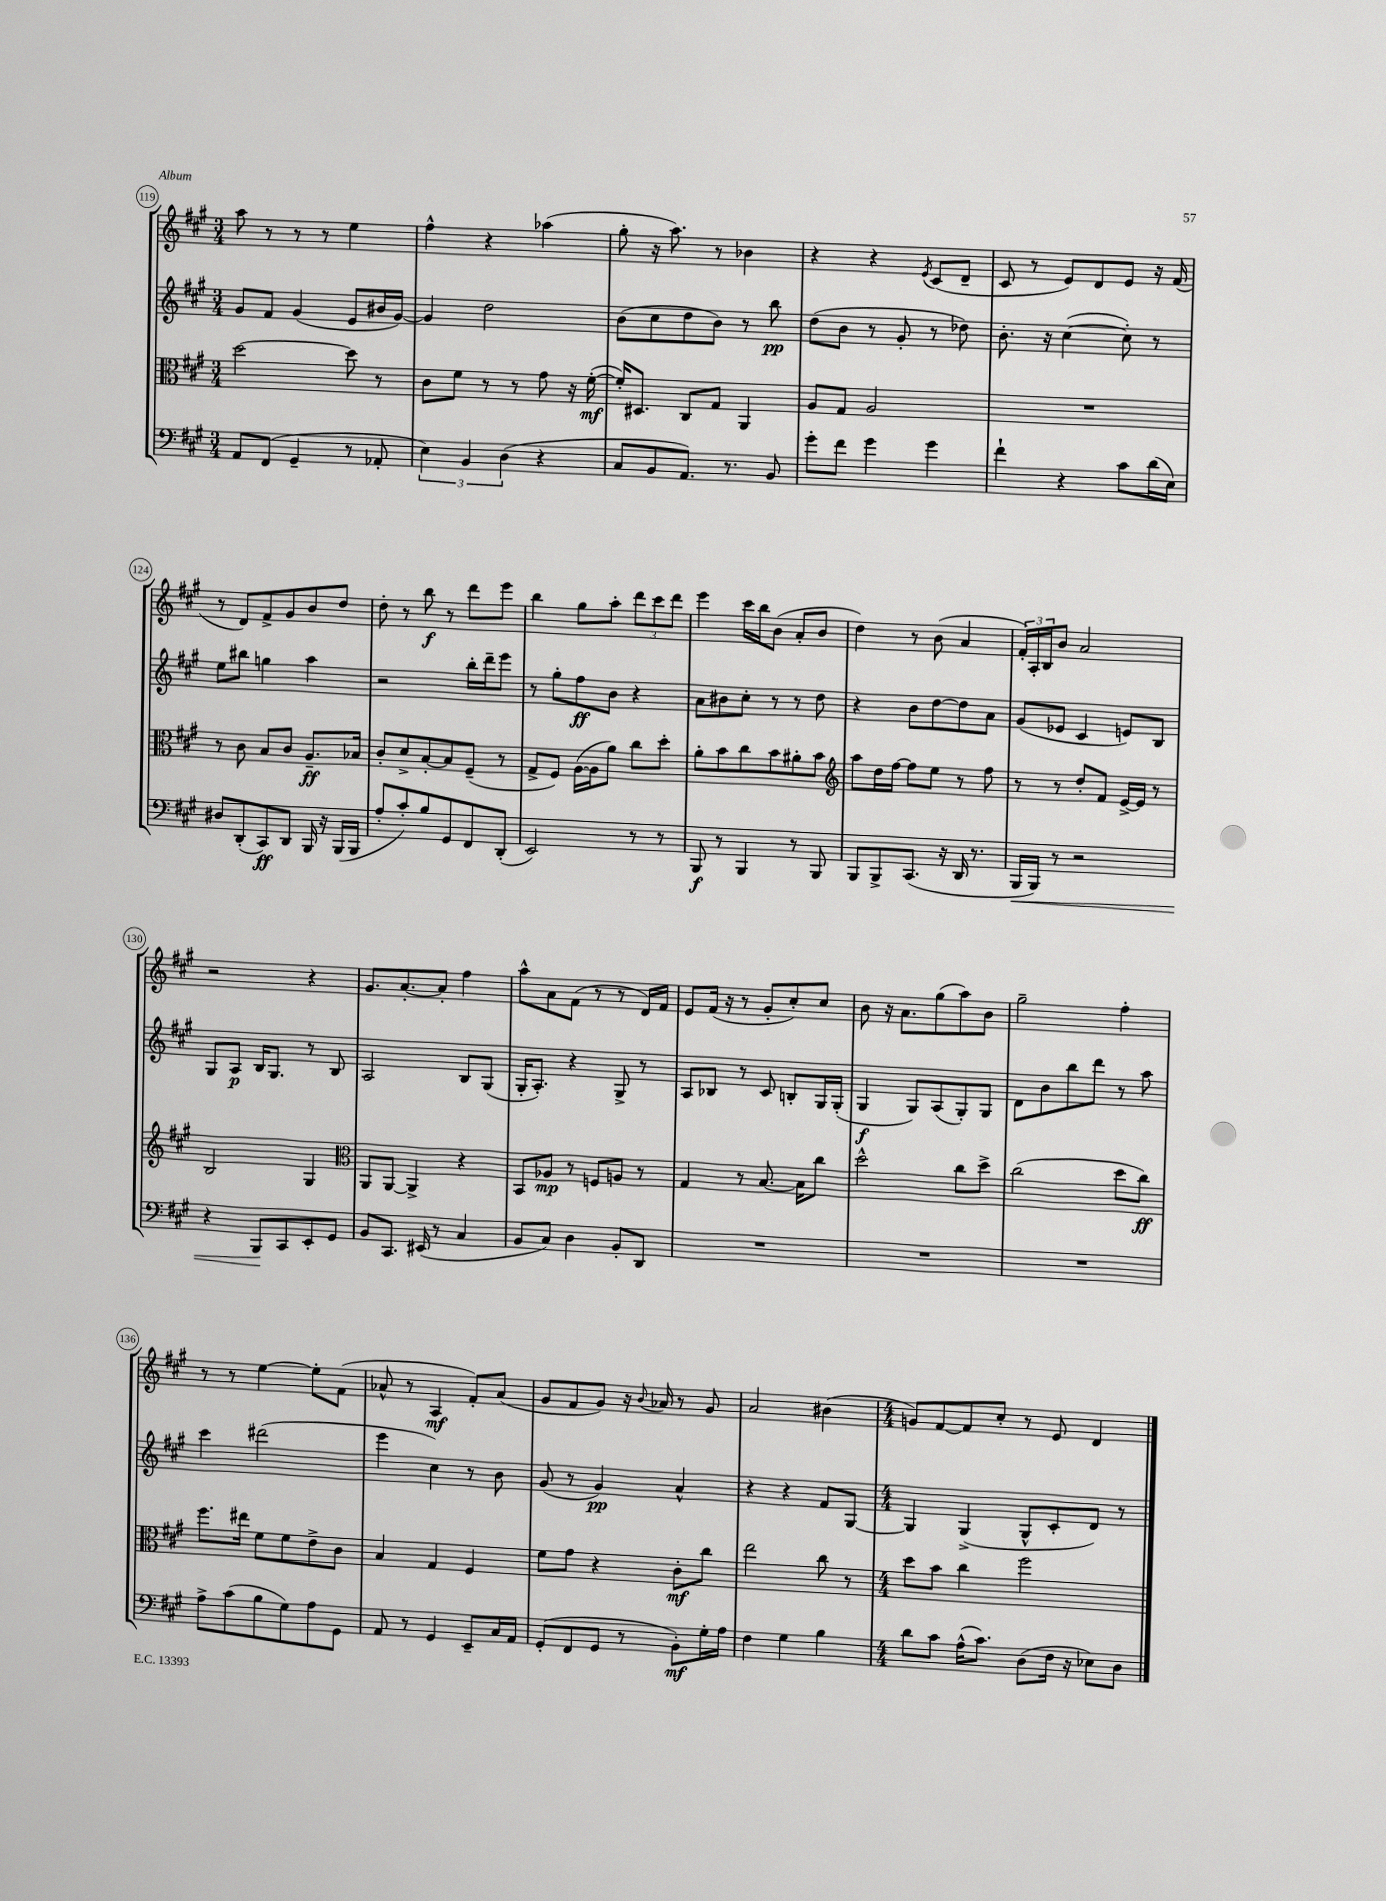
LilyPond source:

<<
\new StaffGroup <<
\new Staff = "s0" {
    \clef treble \key a \major \numericTimeSignature \time 3/4
    a''8 r8 r8 r8 e''4 |
    fis''4-^ r4 aes''4( |
    gis''8-. r16 a''8.) r8 bes'4 |
    r4 r4 \acciaccatura { e'8 } cis'8( d'8-- |
    cis'8 r8 e'8) d'8 e'8 r16 fis'16( |
    r8 d'8) fis'8-> gis'8 b'8 d''8 |
    d''8-. r8 b''8\f r8 d'''8 e'''8 |
    b''4 gis''8 a''8-. \tuplet 3/2 { d'''8 cis'''8 d'''8 } |
    e'''4 cis'''16 b''16 b'8( a'8-. b'8 |
    d''4) r8 b'8( a'4 |
    \tuplet 3/2 { fis'16-.) a16-. b16 } b'8 a'2 |
    r2 r4 |
    gis'8. a'8.~-. a'8-. fis''4 |
    a''8-^ a'8 fis'8( r8 r8 d'16) fis'16 |
    e'8 fis'16( r16 r8 gis'8-. cis''8-.) cis''8 |
    b'8 r16 a'8. gis''8( a''8) b'8 |
    gis''2-- fis''4-. |
    r8 r8 e''4~ e''8-. fis'8( |
    aes'8-^ r8 a4\mf fis'8-.) aes'8( |
    gis'8 fis'8 gis'8) r16 \appoggiatura { b'8 } aes'16 r8 gis'8 |
    a'2 bis'4( |
    \numericTimeSignature \time 4/4 g'8) fis'8~ fis'8 cis''8-. r8 e'8 d'4 \bar "|." |
}
\new Staff = "s1" {
    \clef treble \key a \major \numericTimeSignature \time 3/4
    gis'8 fis'8 gis'4( e'8 bis'16 gis'16~) |
    gis'4 d''2 |
    b'8( cis''8 d''8 b'8) r8 b''8\pp |
    d''8( b'8 r8 gis'8-. r8 des''8) |
    b'8.-. r16 cis''4~( cis''8-.) r8 |
    e''8 bis''8 g''4 a''4 |
    r2 b''16-. d'''16-- e'''8 |
    r8 gis''8-. fis''8\ff b'8 r4 |
    a'8 bis'8 cis''8-. r8 r8 d''8 |
    r4 b'8 d''8~ d''8 a'8 |
    gis'8( ees'8 cis'4 e'8) b8 |
    gis8 a8\p b16 gis8. r8 b8 |
    a2 b8 gis8( |
    gis16-. a8.-.) r4 gis8-> r8 |
    a8 bes8 r8 cis'8 b8-. gis16 gis16-.( |
    gis4\f gis8) a8( gis8-.) gis8 |
    d'8 b'8 b''8 d'''8 r8 a''8 |
    cis'''4 dis'''2( |
    e'''4 cis''4) r8 b'8 |
    gis'8( r8 gis'4\pp) a'4-^ |
    r4 r4 fis'8 gis8~ |
    \numericTimeSignature \time 4/4 gis4 gis4->( gis8-^ cis'8-. d'8) r8 \bar "|." |
}
\new Staff = "s2" {
    \clef alto \key a \major \numericTimeSignature \time 3/4
    d''2~ d''8 r8 |
    cis'8 fis'8 r8 r8 gis'8 r16 fis'16~-.\mf( |
    fis'16-.) dis8. cis8 gis8 a,4 |
    a8 gis8 a2 |
    R2. |
    r8 cis'8 b8 cis'8 a8.--\ff bes16 |
    cis'8-. d'8-> b8~-. b8 fis8--( r8 |
    gis8-> fis8) a16~( a16 a'8) cis''8 d''8-. |
    a'8-. b'8 cis''8 b'8 ais'8-. b'8 |
    \clef treble a''8 d''16 fis''16~ fis''8 e''8 r8 fis''8 |
    r8 r8 d''8-. fis'8 e'16~-> e'16 r8 |
    b2 gis4 |
    \clef alto a,8 a,8~ a,4-> r4 |
    b,8 aes8\mp r8 f8 a8 r8 |
    gis4 r8 b8.~ b16 cis''8 |
    d''2-^ cis''8 d''8-> |
    cis''2( d''8 cis''8\ff) |
    fis''8. eis''16 fis'8 fis'8 e'8-> cis'8 |
    b4 gis4 fis4 |
    fis'8 gis'8 r4 cis'8-.\mf cis''8 |
    e''2 cis''8 r8 |
    \numericTimeSignature \time 4/4 d''8 b'8 cis''4 fis''2 \bar "|." |
}
\new Staff = "s3" {
    \clef bass \key a \major \numericTimeSignature \time 3/4
    a,8 fis,8( gis,4-- r8 aes,8-. |
    \tuplet 3/2 { e4) b,4 d4( } r4 |
    cis8 b,8 a,8.) r8. b,8 |
    gis'8-. fis'8 gis'4 gis'4 |
    fis'4-! r4 cis'8 d'16( e16) |
    dis8 d,8-.( cis,8\ff) d,8 b,,16 r16 b,,16( b,,16 |
    a8-. cis'8-.) b8 gis,8 fis,8 d,8-.( |
    e,2) r8 r8 |
    b,,8\f r8 b,,4 r8 b,,8 |
    b,,8 b,,8-> cis,8.( r16 d,16 r8. |
    b,,16\< b,,16) r8 r2 |
    r4 b,,8\! cis,8 e,8-. gis,8 |
    b,8 cis,8. eis,16( r8 cis4 |
    b,8 cis8) d4 b,8-. d,8 |
    R2. |
    R2. |
    R2. |
    a8-> cis'8( b8 gis8) a8 gis,8 |
    a,8 r8 gis,4 e,8-- cis16 a,16 |
    gis,8-.( fis,8 gis,8 r8 b,8-.\mf) gis16-. a16 |
    fis4 gis4 b4 |
    \numericTimeSignature \time 4/4 d'8 cis'8 a16-^( cis'8.) d8( fis16 r16 ees8) d8 \bar "|." |
}
>>
>>
\layout { \context { \Score currentBarNumber = #119 \override BarNumber.stencil = #(make-stencil-circler 0.1 0.3 ly:text-interface::print) } }
